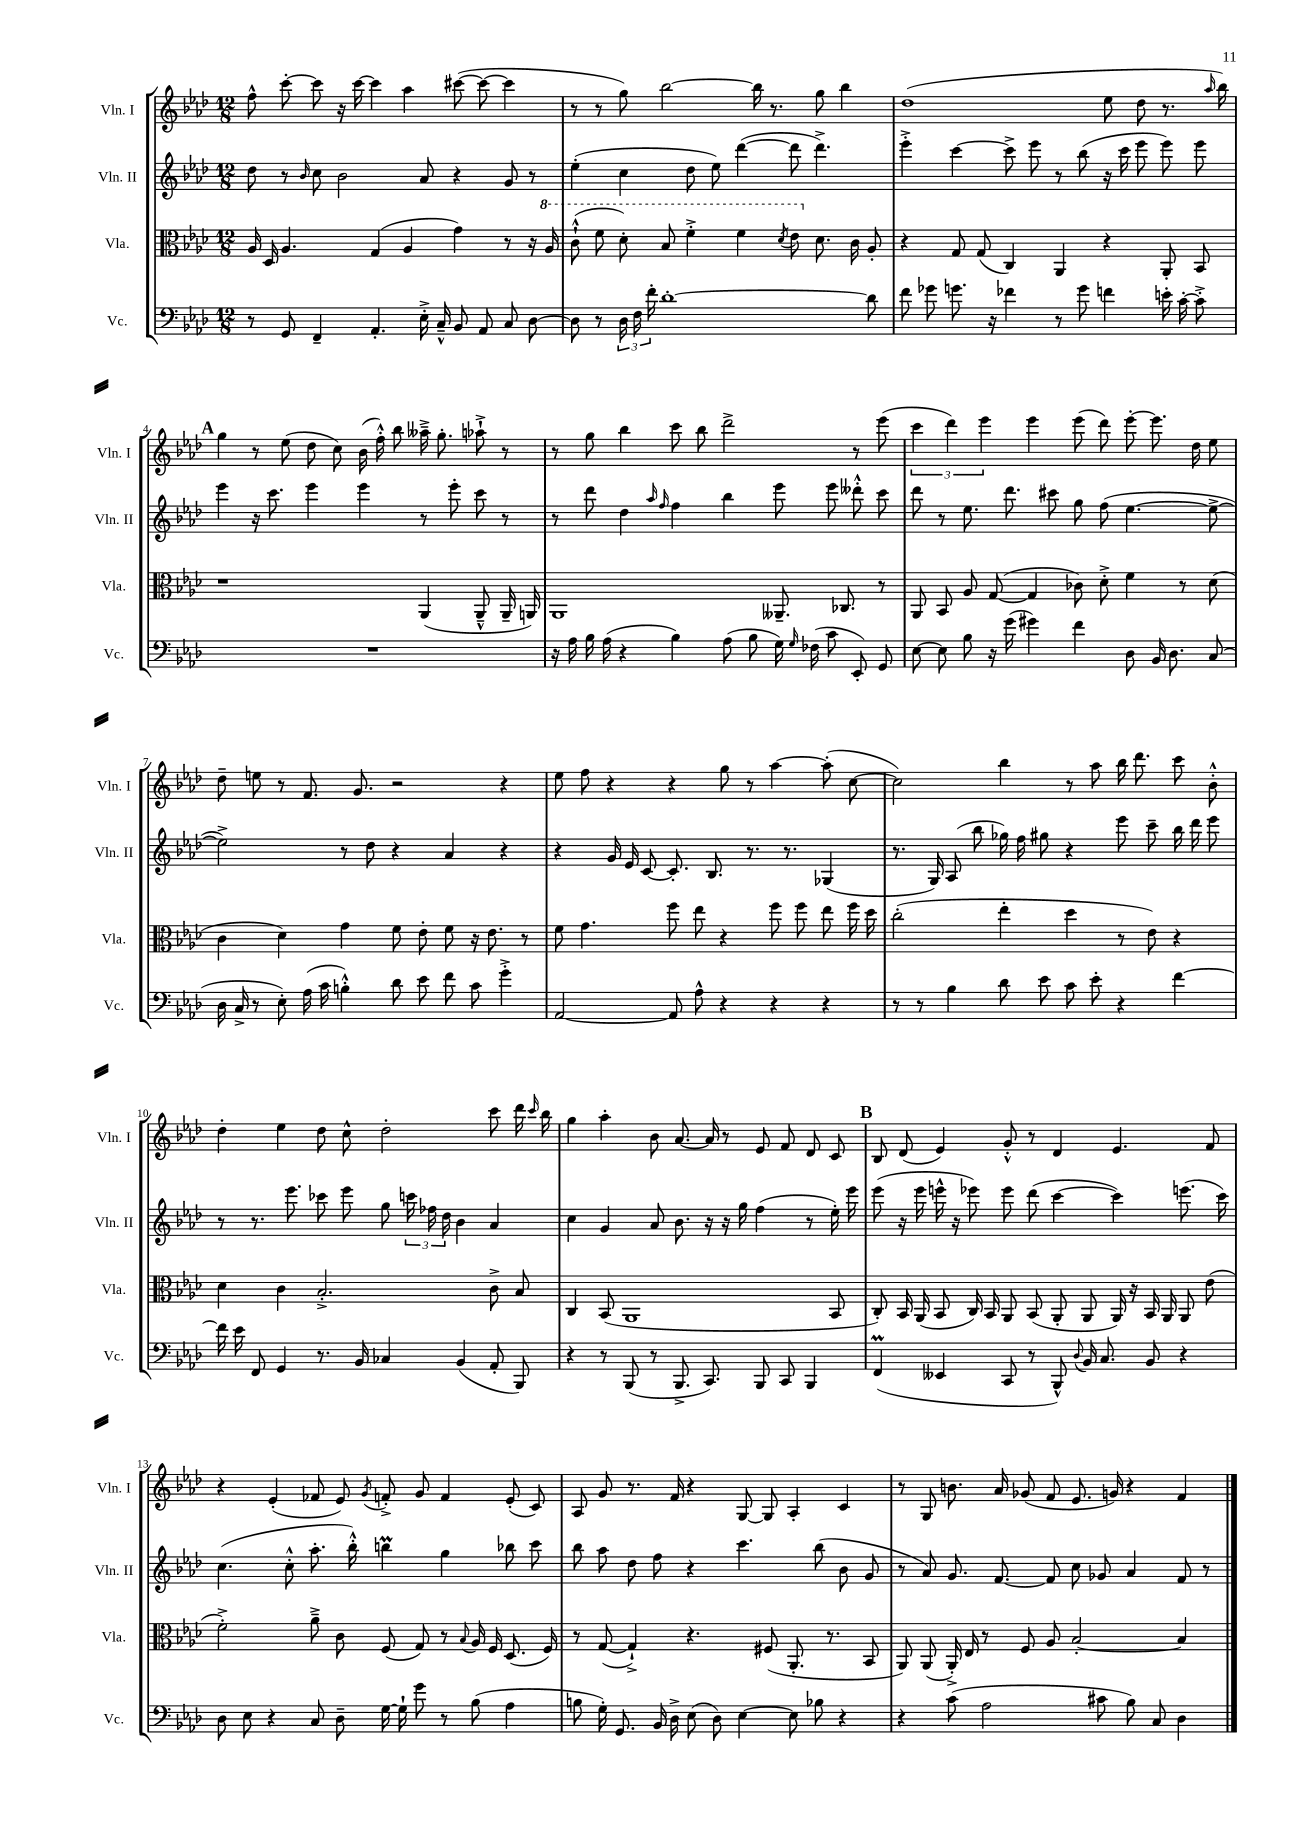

**kern	**kern	**kern	**kern
*part4	*part3	*part2	*part1
*staff4	*staff3	*staff2	*staff1
*I"Vc.	*I"Vla.	*I"Vln. II	*I"Vln. I
*I'Vc.	*I'Vla.	*I'Vln. II	*I'Vln. I
*clefF4	*clefC3	*clefG2	*clefG2
*k[b-e-a-d-]	*k[b-e-a-d-]	*k[b-e-a-d-]	*k[b-e-a-d-]
*M12/8	*M12/8	*M12/8	*M12/8
=1	=1	=1	=1
8r	16A-/	8dd-\	8ff^^\
.	16D-/	.	.
8GG/	4.A-/	8r	[8ccc'\
.	.	16qqb-/	.
4FF~/	.	8cc\	8ccc\]
.	.	2b-\	16r
.	.	.	[16ccc\
4.AA-'/	(4G/	.	4ccc\]
.	4A-/	.	4aa-\
16E-'^\	.	8a-/	.
16C~^^/	.	.	.
8BB-/	4g\)	4r	([8ccc#X\
8AA-/	.	.	8ccc#\_
8C/	8r	8g/	4ccc#\]
[8D-\	16r	8r	.
*	*8va	*	*
.	16a-/	.	.
=2	=2	=2	=2
8D-\]	(8cc`^^\	(4ee-'\	8r
8r	8ff\	.	8r
24D-\	8dd-'\)	4cc\	8gg\)
24F\	.	.	.
24f'\	.	.	.
[1d-'	8b-/	.	[2bb-\
.	4ff'^\	8dd-\	.
.	.	8ee-\)	.
.	4ff\	([4ddd-\	.
.	.	.	16bb-\]
.	.	.	8.r
.	8qdd-/	.	.
.	8ee-\	8ddd-\]	.
*	*X8va	*	*
.	8.d-\	4.ddd-^\)	8gg\
.	.	.	4bb-\
.	16c\	.	.
8d-\]	8A-'/	.	.
=3	=3	=3	=3
8f\	4r	4eee-'^\	(1dd-
8g-X\	.	.	.
8.gn\	8G/	[4ccc\	.
.	(8G/	.	.
16r	.	.	.
4f-X\	4C/)	8ccc^\]	.
.	.	8eee-\	.
8r	4AA-/	8r	.
8g\	.	(8bb-\	.
4fn\	4r	16r	8ee-\
.	.	16ccc\	.
.	.	8eee-\	8dd-\
16en'\	8AA-'/	8eee-\)	8.r
[16c'\	.	.	.
8c'^\]	8BB-/	8eee-\	.
.	.	.	16qqaa-/
.	.	.	16bb-\)
!!LO:LB:g=z
!!LO:REH:place=s1:t=A
=4	=4	=4	=4
1.r	1r	4eee-\	4gg\
.	.	16r	8r
.	.	8.ccc\	.
.	.	.	(8ee-\
.	.	4eee-\	8dd-\
.	.	.	8cc\)
.	.	4eee-\	(16b-\
.	.	.	16ff'^^\)
.	.	.	8bb-\
.	(4AA-/	8r	16aa--X~^\
.	.	.	8.gg'\
.	.	8eee-'\	.
.	8AA-~^^/	8ccc\	8aa-X`^\
.	16AA-~/	8r	8r
.	16AAn/)	.	.
=5	=5	=5	=5
16r	1AA-	8r	8r
16A-\	.	.	.
16B-\	.	8ddd-\	8gg\
(16A-\	.	.	.
4r	.	4dd-\	4bb-\
.	.	16qqaa-/	.
.	.	16qqff/	.
4B-\)	.	4ff\	8ccc\
.	.	.	8bb-\
(8A-\	.	4bb-\	2ddd-^\
8B-\	.	.	.
16G\)	8.AA--X~/	8eee-\	.
16qqG/	.	.	.
(16F-X\	.	.	.
8c\	.	8eee-\	.
.	8.C-X/	.	.
8EE-'/)	.	8ddd--X'^^\	8r
8GG/	8r	8ccc\	(8eee-\
=6	=6	=6	=6
[8E-\	8AA-/	8ddd-\	6ccc\
8E-\]	8BB-/	8r	.
.	.	.	6ddd-\)
8B-\	8A-/	8.ee-\	.
.	.	.	6eee-\
16r	([8G/	.	.
(16g\	.	8.ddd-\	.
4g#X\)	4G/]	.	4eee-\
.	.	8ccc#X\	.
4f\	8c-X\)	8gg\	(8eee-\
.	8d-'^\	(8ff\	8ddd-\)
8D-\	4f\	[4.ee-\	[8eee-'\
16BB-/	.	.	8.eee-\]
8.D-\	.	.	.
.	8r	.	.
.	.	.	16dd-\
(8C/	(8d-\	8ee-^\_	8ee-\
!!LO:LB:g=z
=7	=7	=7	=7
16D-\	4c\	2ee-^\])	8dd-~\
16C^/	.	.	.
8r	.	.	8een\
8E-'\)	4d-\)	.	8r
(16A-\	.	.	8.f/
16c\	.	.	.
4Bn'^^\)	4g\	8r	.
.	.	.	8.g/
.	.	8dd-\	.
8d-\	8f\	4r	2r
8e-\	8e-'\	.	.
8f\	8f\	4a-/	.
8c\	16r	.	.
.	8.e-\	.	.
4g'^\	.	4r	4r
.	8r	.	.
=8	=8	=8	=8
[2AA-/	8f\	4r	8ee-\
.	4.g\	.	8ff\
.	.	16g/	4r
.	.	16e-/	.
.	.	[8c/	.
8AA-/]	8ff\	8.c'/]	4r
8A-^^\	8ee-\	.	.
.	.	8.B-/	.
4r	4r	.	8gg\
.	.	8.r	8r
4r	8ff\	.	[4aa-\
.	.	8.r	.
.	8ff\	.	.
4r	8ee-\	(4G-X/	(8aa-'\]
.	16ff\	.	[8cc\
.	16dd-\	.	.
=9	=9	=9	=9
8r	(2cc'\	8.r	2cc\])
8r	.	.	.
.	.	16G/)	.
4B-\	.	(8A-/	.
.	.	8bb-\	.
8d-\	4ee-'\	16gg-X\)	4bb-\
.	.	16ff\	.
8e-\	.	8gg#X\	.
8c\	4dd-\	4r	8r
8e-'\	.	.	8aa-\
4r	8r	8eee-\	16bb-\
.	.	.	8.ddd-\
.	8e-\)	8ccc~\	.
[4f\	4r	16bb-\	8ccc\
.	.	16ddd-\	.
.	.	8eee-\	8b-'^^\
!!LO:LB:g=z
=10	=10	=10	=10
16f\]	4d-\	8r	4dd-'\
16e-\	.	.	.
8FF/	.	8.r	.
4GG/	4c\	.	4ee-\
.	.	8.eee-\	.
8.r	2.B-'^/	8ccc-X\	8dd-\
.	.	8eee-\	8cc^^\
16BB-/	.	.	.
4C-X/	.	8gg\	2dd-'\
.	.	24cccn\	.
.	.	24ff-X\	.
.	.	24dd-\	.
(4BB-/	.	4b-\	.
8AA-'/	8c^\	4a-/	8ccc\
8BBB-/)	8B-/	.	16ddd-\
.	.	.	16qqccc/
.	.	.	16bb-\
=11	=11	=11	=11
4r	4C/	4cc\	4gg\
8r	(8BB-/	4g/	4aa-'\
(8BBB-/	1AA-	.	.
8r	.	8a-/	8b-\
8.BBB-^/	.	8.b-\	[8.a-/
8.CC/)	.	16r	16a-/]
.	.	16r	8r
.	.	16gg\	.
8BBB-/	.	(4ff\	8e-/
8CC/	.	.	8f/
4BBB-/	.	8r	8d-/
.	8BB-/	16ee-'\)	8c/
.	.	16eee-\	.
!!LO:REH:place=s1:t=B
=12	=12	=12	=12
(4FFM/	8C'/)	(8eee-\	8B-/
.	16BB-/	16r	(8d-/
.	(16AA-/	16eee-\	.
4EE--X/	8BB-/	16eeen^^\	4e-/)
.	.	16r	.
.	16C/)	8eee-X\)	.
.	16BB-/	.	.
8CC/	8AA-/	8eee-\	8g'^^/
8r	(8BB-/	(8ddd-\	8r
8BBB-^^/)	8AA-'/	[4ccc\	4d-/
8qqD-/	.	.	.
16BB-/	8AA-/	.	.
8.C/	.	.	.
.	16AA-/)	4ccc\])	4.e-/
.	16r	.	.
8BB-/	16BB-/	.	.
.	16AA-/	.	.
4r	8AA-/	(8.eeen\	.
.	(8e-\	.	8f/
.	.	16ccc\)	.
!!LO:LB:g=z
=13	=13	=13	=13
8D-\	2f'^\)	(4.cc\	4r
8E-\	.	.	.
4r	.	.	(4e-'/
.	.	8cc'^^\	.
8C/	8a-~^\	8.aa-'\	8f-X/
8D-~\	8c\	.	8e-/)
.	.	16bb-'^^\)	.
.	.	.	8qg/
[16G\	(8F/	4bbnm\	8fn'^/
16G`\]	.	.	.
8g\	8G/)	.	8g/
8r	8r	4gg\	4f/
.	8qqB-/	.	.
(8B-\	16A-/	.	.
.	16F/	.	.
4A-\	(8.D-/	8bb-X\	(8e-'/
.	.	8ccc\	8c/)
.	16F/)	.	.
=14	=14	=14	=14
8Bn\	8r	8bb-\	8A-/
16G'\)	([8G/	8aa-\	8g/
8.GG/	.	.	.
.	4G`^/])	8dd-\	8.r
16BB-/	.	8ff\	.
16D-^\	.	.	16f/
(8E-\	4.r	4r	4r
8D-\)	.	.	.
[4E-\	.	4.ccc\	[8G/
.	(8F#X/	.	8G/]
8E-\]	8.AA-'/	.	4A-'/
8B-X\	.	(8bb-\	.
.	8.r	.	.
4r	.	8b-\	4c/
.	8BB-/	8g/	.
=15	=15	=15	=15
4r	8AA-/)	8r	8r
.	(8AA-/	8a-/)	8G/
(8c\	16AA-'^/)	8.g/	8.bn\
.	16E-/	.	.
2A-\	8r	.	.
.	.	[8.f/	16a-/
.	8F/	.	(8g-X/
.	8A-/	8f/]	8f/
.	[2B-'/	8cc\	8.e-/
8c#X\	.	8g-X/	.
.	.	.	16gn/)
8B-\)	.	4a-/	4r
8C/	.	.	.
4D-\	4B-/]	8f/	4f/
.	.	8r	.
==	==	==	==
*-	*-	*-	*-
